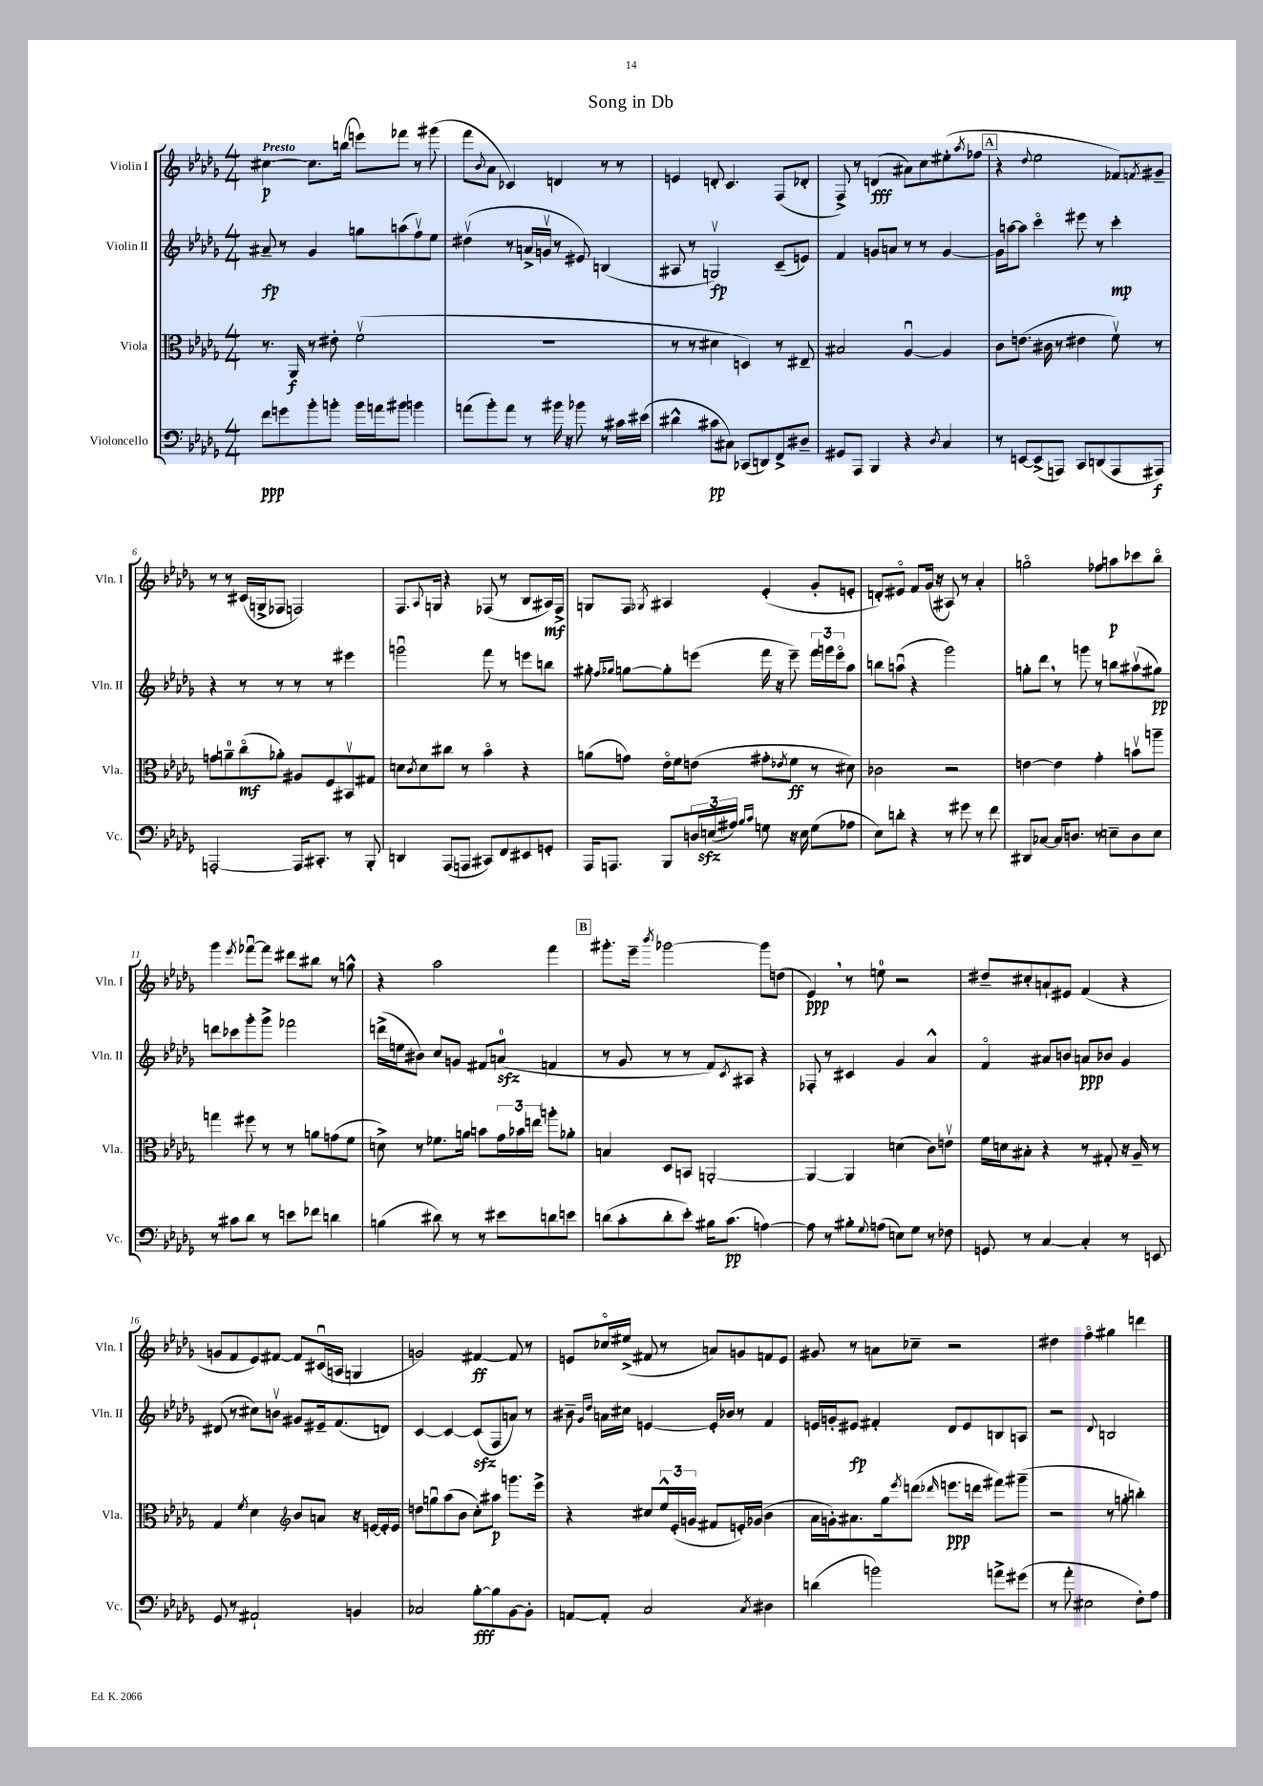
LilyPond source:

\header { title = "Song in Db" }
<<
\new StaffGroup <<
\new Staff = "s0" \with { instrumentName = "Violin I" shortInstrumentName = "Vln. I" } {
    \clef treble \key des \major \numericTimeSignature \time 4/4 \tempo "Presto"
    cis''4~\p cis''8. b''16( e'''8) fes'''8 r8 gis'''8( |
    f'''8 \appoggiatura { bes'8 } aes'8 ces'4) d'4 r8 r8 |
    e'4 d'8-. c'4. f8( des'8-. |
    f8->) r8 d'4\fff( ais'8) c''8 eis''8-.( \acciaccatura { aes''8 } fes''8 |
    \mark \markup { \box "A" } r4 \appoggiatura { des''8 } ees''2 fes'8) \acciaccatura { f'8 } gis'8-- |
    r8 r8 cis'16( g16-> fes8 f2) |
    f8. \appoggiatura { aes8 } g16 r4 fes8( r8 bes8 ais16\mf) fes16-> |
    g8 f8 \acciaccatura { ges8 } ais4 ees'4-.( ges'8-. e'8-. |
    d'8-.) eis'8\flageolet f'8 ges'16( r16 ais8) r8 aes'4-. |
    g''2\flageolet fes''8 a''8\p ces'''8 bes''8\flageolet |
    ges'''4 \acciaccatura { ees'''8 } fes'''8~\downbow fes'''8 dis'''8 bis''8 r8 g''8-^ |
    r4 aes''2 f'''4 |
    \mark \markup { \box "B" } gis'''8.-. ees'''16-- \acciaccatura { bes'''8 } ges'''2~ ges'''8 d''8( |
    ees'4\ppp) \breathe r8 e''8-0 r2 |
    dis''8-- cis''8-. a'8-! eis'8 f'4( r4 |
    g'8 f'8 ees'8) fis'8~ fis'8 cis'16\downbow( a16 g4 |
    g'2) fis'4~\ff fis'8 r8 |
    e'8 ces''16\flageolet eis''16->( fis'8 r8 a'8) g'8 f'8 e'8 |
    gis'8 r8 a'8 ces''8-- r2 |
    dis''4 f''4\flageolet gis''4 d'''4 \bar "|." |
}
\new Staff = "s1" \with { instrumentName = "Violin II" shortInstrumentName = "Vln. II" } {
    \clef treble \key des \major \numericTimeSignature \time 4/4
    ais'8--\fp r8 ges'4 g''8 a''8( f''8\upbow) ees''8 |
    dis''4\upbow( r8 a'16-> g'16\upbow r8 eis'8) b4( |
    ais8 r8 g2\upbow\fp) c'8--( e'8) |
    f'4 g'8 a'8 r8 r8 g'4~ |
    \mark \markup { \box "A" } g'16 a''16~ a''8 c'''4\flageolet eis'''8 r8 c'''4-.\mp |
    r4 r8 r8 r8 r8 eis'''4 |
    g'''2\downbow f'''8 r8 e'''8 b''8 |
    gis''8-. \grace { f''16 ges''16 } g''8~ g''8-. e'''8( f'''16 r16 e'''8--) \tuplet 3/2 { f'''16 g'''16 e'''16\flageolet } aes''8 |
    b''8 a''8\downbow( r4 ges'''2) |
    g''8-. des'''8 \breathe r8 g'''8 r8 b''8 ais''8\upbow( gis''8\pp) |
    d'''8 ces'''8 ges'''8-. ges'''8-> fes'''2 |
    d'''16->( e''16 bis'8) c''8 g'8 fis'8 a'8-0\sfz( f'4 |
    \mark \markup { \box "B" } r8 ges'8 r8 r8 f'8) \acciaccatura { c'8 } ais8 r4 |
    fes8-. r8 cis'4 ges'4 aes'4-^ |
    f'4\flageolet ais'8 b'8 a'8\ppp bes'8 ges'4 |
    dis'8( r8 cis''8) b'8\upbow gis'8 eis'16-- f'8.( d'8) |
    c'4~ c'4~ c'8\sfz( f8 a'8) r8 |
    bis'8-- \grace { ges'16 des''16 } a'16 cis''16 e'4~ e'16-. bes'16 r8 f'4 |
    e'16 g'16-. eis'8\fp fis'4-. des'8 eis'8 b8 a8 |
    r2 \appoggiatura { des'8 } b2 \bar "|." |
}
\new Staff = "s2" \with { instrumentName = "Viola" shortInstrumentName = "Vla." } {
    \clef alto \key des \major \numericTimeSignature \time 4/4
    r8. aes,16\f r8 eis'8-. f'2\upbow( |
    R1 |
    r8 r8 dis'4 d4) r8 eis8-- |
    bis2 aes4~\downbow aes4 |
    \mark \markup { \box "A" } c'8 e'8.( cis'16 r8 eis'4 f'8\upbow) r8 |
    g'8 a'8-0-- c''8\flageolet\mf( aes'8-.) ais8 f8 bis,8\upbow gis8 |
    d'8 \acciaccatura { c'8 } d'8 cis''8 r8 bes'4\flageolet r4 |
    a'8( g'8) ees'16\flageolet f'16 e'8( gis'8-. \acciaccatura { ees'8 } f'8\ff r8 dis'8) |
    ces'2 r2 |
    e'4~ e'4 ges'4-. b'8\upbow a''8-- |
    g''4 fis''8 r8 r8 a'8 g'8( f'8 |
    d'8->) r8 fes'8. a'16 b'8 \tuplet 3/2 { ges'16 bes'16 e''16 } a''8-. aes'8-. |
    \mark \markup { \box "B" } b4 des8 b,8 a,2~-. |
    a,4~ a,4 d'4( c'8) e'8\upbow |
    f'16 d'16 bis8-. r4 r8 gis8-. r16 aes16-- r8 |
    ges4 \acciaccatura { f'8 } des'4 \clef treble bes'8 a'8 r16 e'16~ e'16-. e'16 |
    d''8 g''8\downbow aes''8( bes'8 c''8-.) ais''8\p g'''8. ees'''16-> |
    r4 cis''8 \tuplet 3/2 { ees''16-^ ees'16-.( g'16 } fis'8 e'16-.) ges'16( bes'4 |
    aes'16 g'16-.) ais'8. ges''16 \acciaccatura { ees'''8 } d'''8( \grace { des'''16 } e'''8.\ppp d'''16 fis'''8) gis'''8--( |
    r2 r8 g''8-. b''4-.) \bar "|." |
}
\new Staff = "s3" \with { instrumentName = "Violoncello" shortInstrumentName = "Vc." } {
    \clef bass \key des \major \numericTimeSignature \time 4/4
    f'8\ppp g'8 bes'8-. b'8-. b'16 a'16 bis'8 b'4 |
    a'8( bes'8-.) a'8 r8 bis'16 r16 bes'8 r8 cis'16 eis'16( |
    dis'4-^ cis'8\pp cis8) ces,8( d,8) f,8-> dis8-- |
    gis,8 aes,,8 bes,,4 r4 \acciaccatura { des8 } c4 |
    \mark \markup { \box "A" } r8 e,8~ e,8->( a,,8) c,8 d,8( a,,8 ais,,8\f) |
    a,,2~-. a,,16 cis,8.-. r8 bes,,8-. |
    d,4 aes,,8( a,,8 cis,8) f,8 eis,8 g,8-. |
    aes,,16 a,,8. bes,,8 \tuplet 3/2 { d16 e16\sfz( ais16) } \grace { bes16 c'16 } g8 r16 e16 g8( aes8 |
    ees8) d'8-. r4 r8 gis'8 r8 f'8 |
    dis,8 ces8~ ces16 d8. r8 e8-- d8 e8 |
    r8 cis'8 des'8 r8 e'8 fes'8 d'4 |
    b4( dis'8) r8 r8 eis'8 d'8 e'8 |
    \mark \markup { \box "B" } d'8( c'8-. d'8-. ees'8-.) bis16 c'8.\pp( a4~) |
    a8 r8 bis8-. \appoggiatura { ges8 } a8( e8) ges8 r8 fes8 |
    g,8 r8 c4~ c4-. r8 e,8 |
    ges,8 r8 ais,2-! b,4 |
    ces2 bes8~-.\fff bes8 bes,8~ bes,8-. |
    a,8~ a,8-. c2 \acciaccatura { c8 } dis4 |
    d'4( b'2) a'8-> gis'8( |
    r8 aes'8-. eis2 f8-.) aes8 \bar "|." |
}
>>
>>
